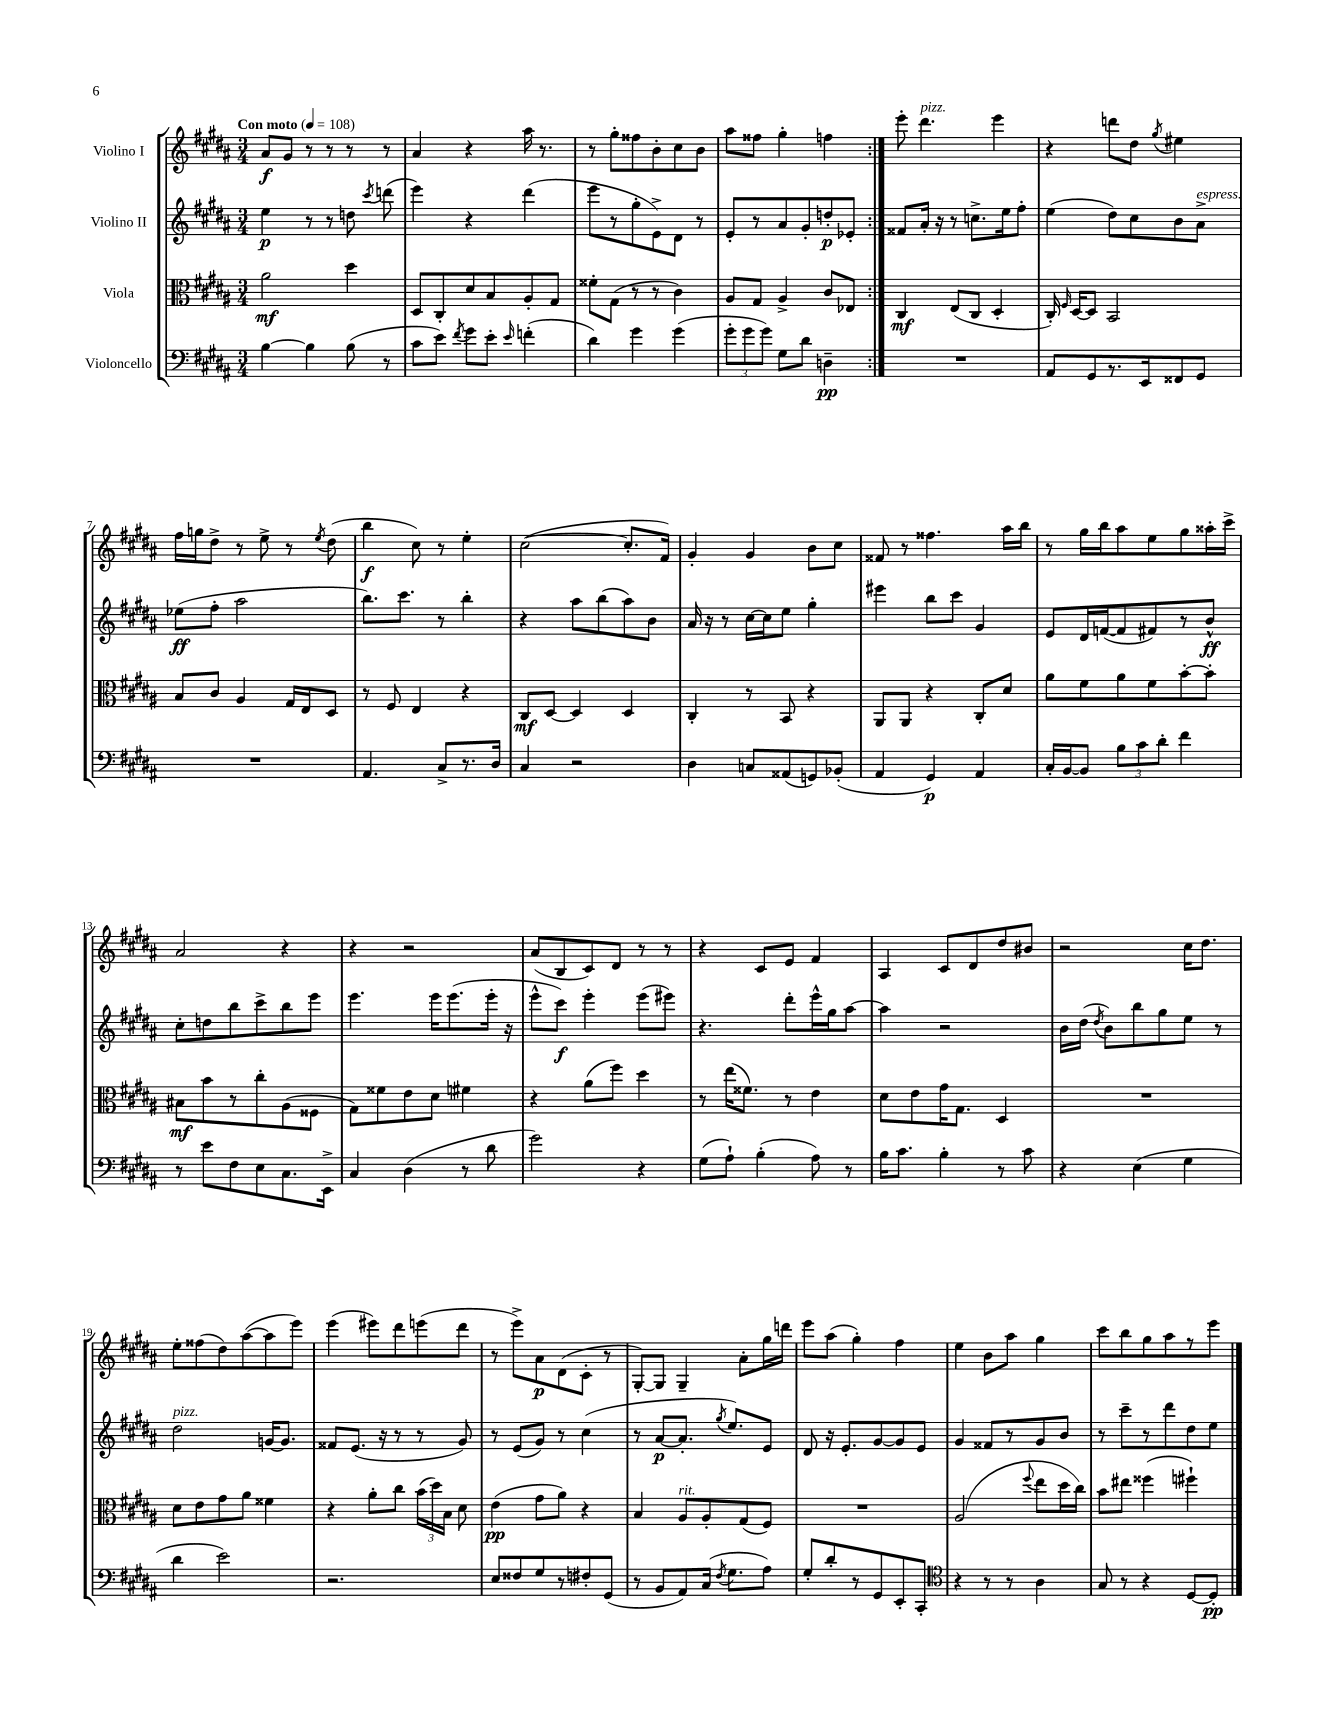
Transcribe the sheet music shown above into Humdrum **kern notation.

**kern	**kern	**kern	**kern
*staff4	*staff3	*staff2	*staff1
*clefF4	*clefC3	*clefG2	*clefG2
*k[f#c#g#d#a#]	*k[f#c#g#d#a#]	*k[f#c#g#d#a#]	*k[f#c#g#d#a#]
*M3/4	*M3/4	*M3/4	*M3/4
*MM108	*MM108	*MM108	*MM108
[4B	2a#	4ee	8a#
.	.	.	8g#
4B]	.	8r	8r
.	.	8r	8r
(8B	4dd#	8dd	8r
.	.	8qccc#	.
8r	.	(8ddd	8r
=	=	=	=
8c#	8D#	4eee)	4a#
8e)	8C#'	.	.
8qf#	.	.	.
8g#	8d#	4r	4r
8e'	8B	.	.
16qqe	.	.	.
(4f'	8A#'	(4ddd#	16aa#
.	.	.	8.r
.	8G#	.	.
=	=	=	=
4d#)	8f##'	8eee	8r
.	(8G#	8r	8gg#'
4g#	8r	8gg#'	8ff##
.	8r	8e^)	8b'
(4g#	4c#)	8d#	8cc#
.	.	8r	8b
=	=	=	=
12g#'	8A#	8e'	8aa#
12g#	.	.	.
.	8G#	8r	8ff##
12g#)	.	.	.
8G#	4A#^	8a#	4gg#'
8d#	.	8g#'	.
4D~	8c#	8dd'	4ff
.	8E-	8e-'	.
=:|!	=:|!	=:|!	=:|!
2.r	4C#	8f##	8eee'
.	.	16a#'	4.ddd#
.	.	16r	.
.	(8E	8r	.
.	8C#	8.cc^	.
.	4D#'	.	4eee
.	.	16ee	.
.	.	8ff#'	.
=	=	=	=
8AA#	16C#')	(4ee	4r
.	16qqF#	.	.
.	[16D#	.	.
8GG#	8D#]	.	.
8.r	2BB	8dd#)	8ddd
.	.	8cc#	8dd#
16EE	.	.	.
.	.	.	8qgg#
8FF##	.	8b	4ee#
8GG#	.	8a#^	.
=	=	=	=
2.r	8B	(8ee-	16ff#
.	.	.	16gg
.	8c#	8ff#'	8dd#^
.	4A#	2aa#	8r
.	.	.	8ee^
.	16G#	.	8r
.	16E	.	.
.	.	.	8qee
.	8D#	.	(8dd#
=	=	=	=
4.AA#	8r	8.bb)	4bb
.	8F#	.	.
.	.	8.ccc#	.
.	4E	.	8cc#)
8C#^	.	8r	8r
8.r	4r	4bb'	4ee'
16D#	.	.	.
=	=	=	=
4C#	8C#	4r	([2cc#
.	[8D#	.	.
2r	4D#]	8aa#	.
.	.	(8bb	.
.	4D#	8aa#)	8.cc#']
.	.	8b	.
.	.	.	16f#)
=	=	=	=
4D#	4C#'	16a#	4g#'
.	.	16r	.
.	.	8r	.
8C	8r	[16cc#	4g#
.	.	16cc#]	.
(8AA##	8BB	8ee	.
8GG)	4r	4gg#'	8b
(8BB-'	.	.	8cc#
=	=	=	=
4AA#	8AA#	4eee#	8f##
.	8AA#	.	8r
4GG#)	4r	8bb	4.ff##
.	.	8ccc#	.
4AA#	8C#'	4g#	.
.	8d#	.	16aa#
.	.	.	16bb
=	=	=	=
16C#'	8a#	8e	8r
[16BB	.	.	.
8BB]	8f#	16d#	16gg#
.	.	([16f	16bb
12B	8a#	8f]	8aa#
12c#	.	.	.
.	8f#	8f#)	8ee
12d#'	.	.	.
4f#	[8b'	8r	8gg#
.	8b']	8b^^	16aa##'
.	.	.	16ccc#^
=	=	=	=
8r	8B#	8cc#'	2a#
8e	8b	8dd	.
8F#	8r	8bb	.
8E	8cc#'	8ccc#^	.
8.C#	(8A#	8bb	4r
.	8F##	8eee	.
16EE^	.	.	.
=	=	=	=
4C#	8G#)	4.eee	4r
.	8f##	.	.
(4D#	8e	.	2r
.	8d#	16eee	.
.	.	(8.eee	.
8r	4f#	.	.
8d#	.	16eee'	.
.	.	16r	.
=	=	=	=
2g#)	4r	8eee^^	(8a#
.	.	8ccc#)	8B
.	(8a#	4eee'	8c#)
.	8ff#)	.	8d#
4r	4dd#	(8eee	8r
.	.	8eee#)	8r
=	=	=	=
(8G#	8r	4.r	4r
8A#`)	(16ee	.	.
.	8.f##)	.	.
(4B'	.	.	8c#
.	8r	8ddd#'	8e
8A#)	4e	16eee^^	4f#
.	.	16gg#	.
8r	.	[8aa#	.
=	=	=	=
16B	8d#	4aa#]	4A#
8.c#	.	.	.
.	8e	.	.
4B'	16g#	2r	8c#
.	8.G#	.	.
.	.	.	8d#
8r	4D#	.	8dd#
8c#	.	.	8b#
=	=	=	=
4r	2.r	16b	2r
.	.	(16dd#	.
.	.	8qdd#	.
.	.	8b)	.
(4E	.	8bb	.
.	.	8gg#	.
4G#	.	8ee	16cc#
.	.	.	8.dd#
.	.	8r	.
=	=	=	=
4d#	8d#	2dd#	8ee'
.	8e	.	(8ff##
2e)	8g#	.	8dd#)
.	8a#	.	([8aa#
.	4f##	[16g	8aa#]
.	.	8.g]	.
.	.	.	8eee)
=	=	=	=
2.r	4r	8f##	(4eee
.	.	(8.e	.
.	8a#'	.	8eee#)
.	.	16r	.
.	8cc#	8r	8ddd#
.	(24b	8r	(8eee
.	24dd#)	.	.
.	24B	.	.
.	8d#	8g#)	8ddd#
=	=	=	=
8E	(4e	8r	8r
8F##	.	(8e	8eee^)
8G#	8g#	8g#)	8a#
8r	8a#)	8r	(8d#
8F#'	4r	(4cc#	8c#'
(8GG#	.	.	8r
=	=	=	=
8r	4B	8r	[8G#')
8BB	.	[8a#	8G#]
8AA#)	8A#	8.a#']	4G#~
(16C#	8A#'	.	.
8qF#	.	8qgg#	.
8.G#	.	8.ee)	.
.	(8G#	.	8a#'
8A#)	8F#)	8e	16gg#
.	.	.	16ddd
=	=	=	=
8G#'	2.r	8d#	8eee
8d#'	.	16r	(8aa#
.	.	8.e'	.
8r	.	.	4gg#')
8GG#	.	[8g#	.
8EE'	.	8g#]	4ff#
8CC#'	.	8e	.
=	=	=	=
*clefC4	*	*	*
4r	(2A#	4g#	4ee
8r	.	8f##	8b
8r	.	8r	8aa#
.	8qqff#	.	.
4A#	8ee	8g#	4gg#
.	16dd#	8b	.
.	16cc#)	.	.
=	=	=	=
8G#	8b	8r	8ccc#
8r	8ee#	8ccc#~	8bb
4r	(4ff##	8r	8gg#
.	.	8ddd#	8aa#
[8D#	4ff#`)	8dd#	8r
8D#']	.	8ee	8eee
==	==	==	==
*-	*-	*-	*-
